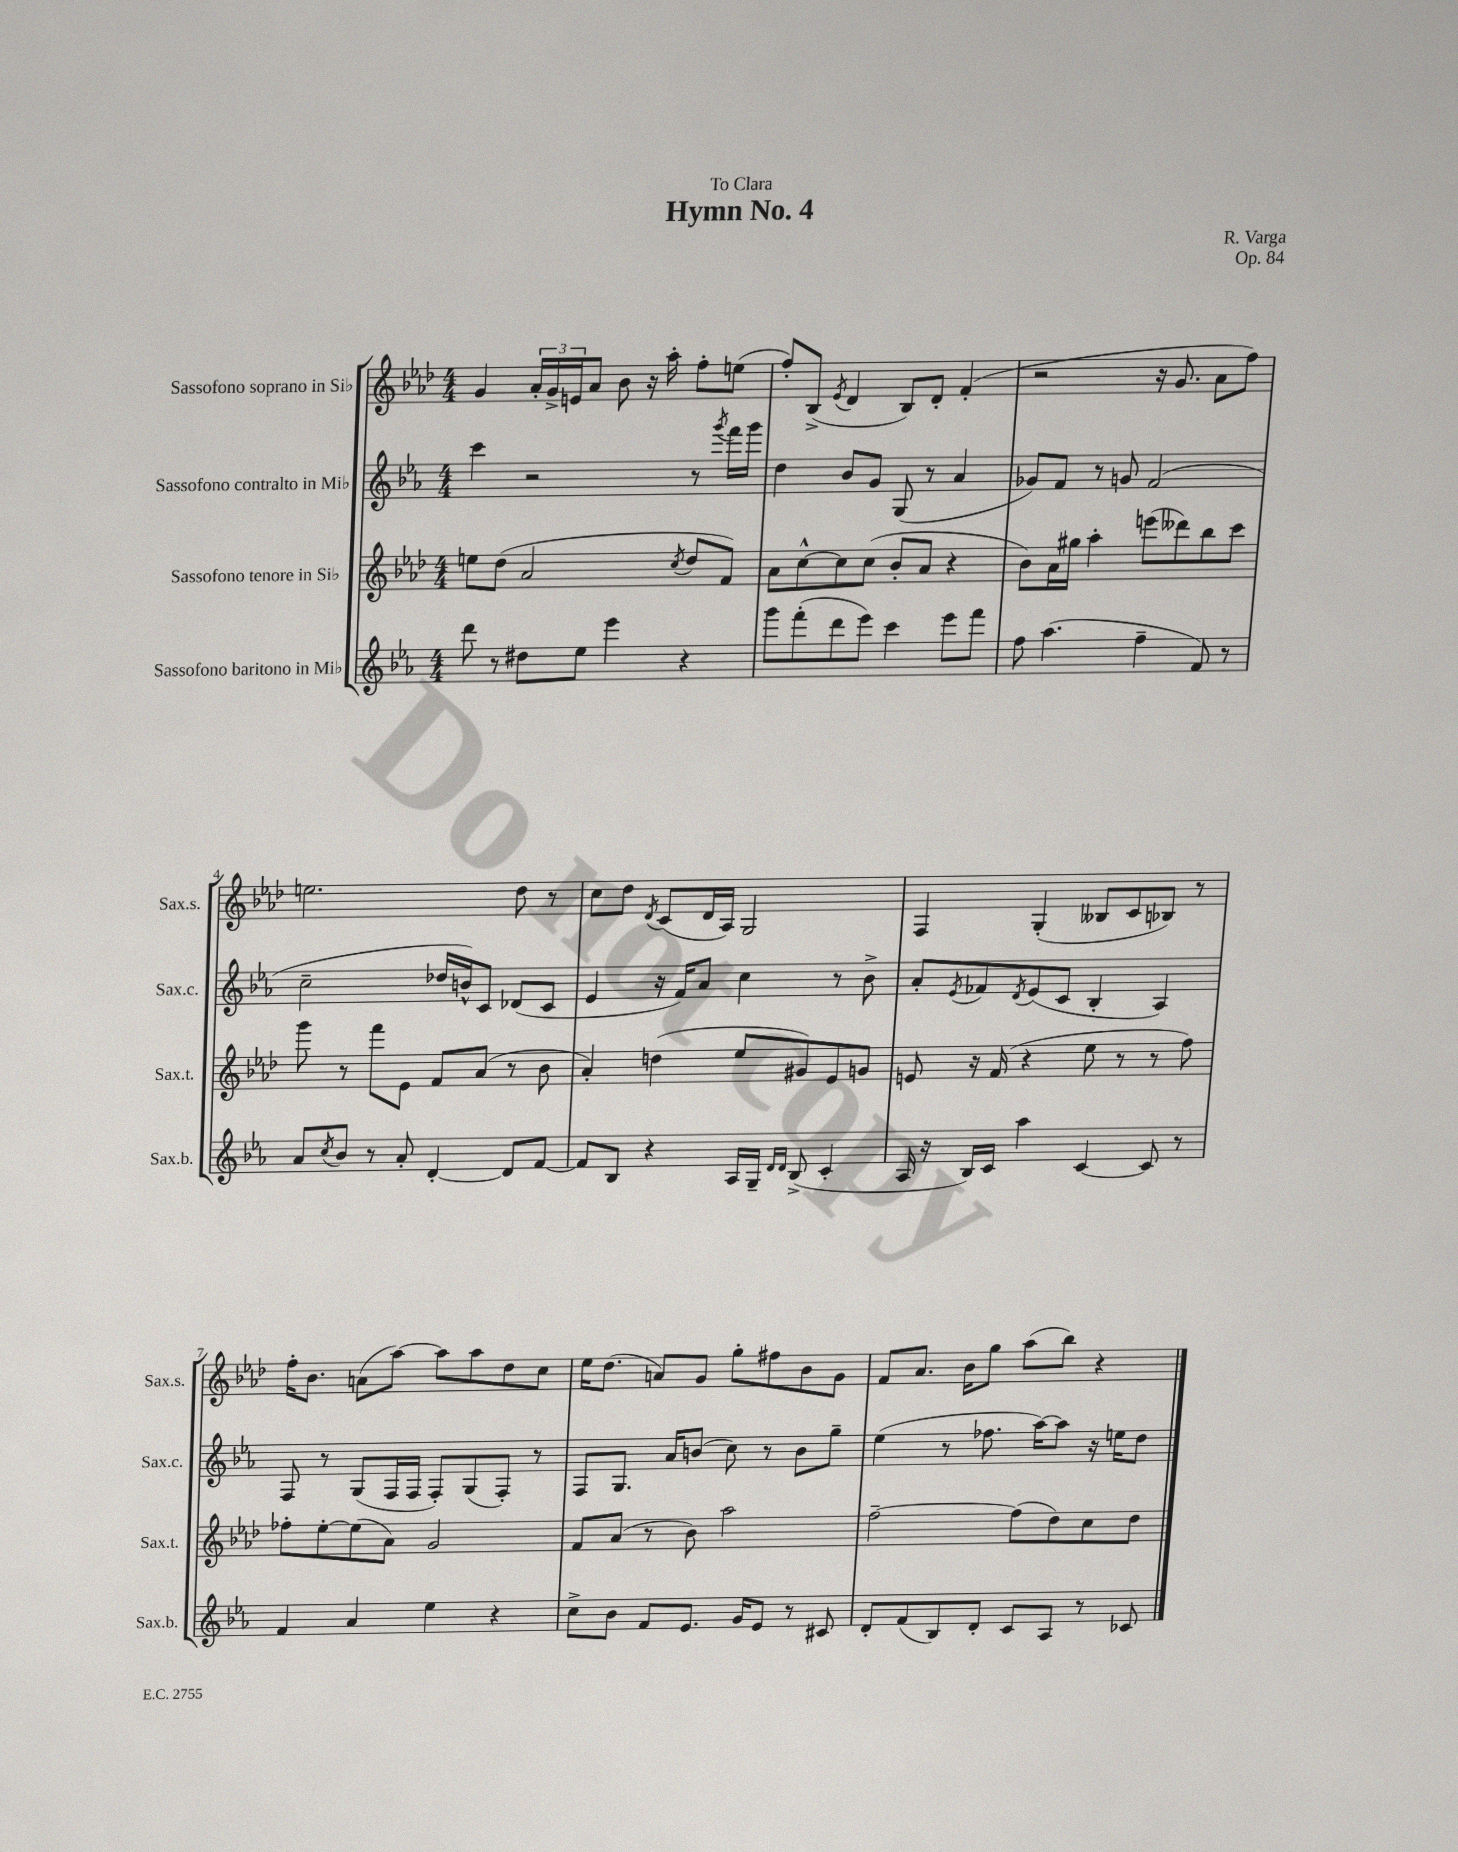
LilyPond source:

\header { title = "Hymn No. 4" composer = "R. Varga" dedication = "To Clara" opus = "Op. 84" }
<<
\new StaffGroup <<
\new Staff = "s0" \with { instrumentName = "Sassofono soprano in Sib" shortInstrumentName = "Sax.s." } {
    \clef treble \key aes \major \numericTimeSignature \time 4/4
    g'4 \tuplet 3/2 { aes'16-. g'16-> e'16 } aes'8 bes'8 r16 aes''16-. f''8-. e''8( |
    f''8-.) bes8->( \acciaccatura { ees'8 } des'4 bes8) des'8-. f'4-.( |
    r2 r16 g'8. aes'8 f''8) |
    e''2. des''8 r8 |
    c''8 des''8 \acciaccatura { des'8 } c'8( des'16 aes16) g2 |
    f4 g4-.( beses8 c'8 bes8) r8 |
    f''16-. bes'8. a'8( aes''8~) aes''8 aes''8 des''8 c''8 |
    ees''16 des''8.( a'8) g'8 g''8-. fis''8 bes'8 g'8 |
    f'8 aes'8. bes'16 g''8 aes''8( bes''8) r4 \bar "|." |
}
\new Staff = "s1" \with { instrumentName = "Sassofono contralto in Mib" shortInstrumentName = "Sax.c." } {
    \clef treble \key ees \major \numericTimeSignature \time 4/4
    c'''4 r2 r8 \acciaccatura { g'''8 } f'''16 g'''16 |
    d''4 bes'8 g'8 g8( r8 aes'4 |
    ges'8) f'8 r8 g'8 f'2( |
    c''2-- des''16 b'16-^) c'8 des'8( c'8 |
    ees'4 r16 f'16) aes'8 c''4 r8 bes'8-> |
    aes'8-. \acciaccatura { ees'8 } fes'8 \acciaccatura { d'8 } ees'8( c'8 bes4-. aes4) |
    f8 r8 g8( f16 f16 f8-.) g8( f8-.) r8 |
    f8 g8. aes'16 b'8( c''8) r8 b'8 g''8-- |
    ees''4( r8 fes''8. aes''16~) aes''8 r16 e''16 d''8 \bar "|." |
}
\new Staff = "s2" \with { instrumentName = "Sassofono tenore in Sib" shortInstrumentName = "Sax.t." } {
    \clef treble \key aes \major \numericTimeSignature \time 4/4
    e''8 des''8( aes'2 \acciaccatura { c''8 } des''8 f'8) |
    aes'8 c''8~-^ c''8 c''8( bes'8-. aes'8 r4 |
    bes'8) aes'16 gis''16 aes''4-. e'''8( deses'''8) bes''8 c'''8 |
    g'''8 r8 f'''8 ees'8 f'8 aes'8( r8 bes'8 |
    aes'4-.) d''4( ees''8 gis'8) ees'8 g'8 |
    e'8 r16 f'16( r4 ees''8 r8 r8 f''8) |
    fes''8-. ees''8~-. ees''8( aes'8) g'2 |
    f'8 aes'8( r8 bes'8) aes''2 |
    f''2~-- f''8( des''8) c''8 des''8 \bar "|." |
}
\new Staff = "s3" \with { instrumentName = "Sassofono baritono in Mib" shortInstrumentName = "Sax.b." } {
    \clef treble \key ees \major \numericTimeSignature \time 4/4
    d'''8 r8 dis''8 ees''8 ees'''4 r4 |
    g'''8 f'''8-.( d'''8 ees'''8) c'''4 ees'''8 f'''8 |
    f''8 aes''4.( f''4-- f'8) r8 |
    aes'8 \acciaccatura { c''8 } bes'8 r8 aes'8-. d'4~-. d'8 f'8~ |
    f'8 bes8 r4 aes16 g16-- \grace { d'16 d'16 } bes8->( c'4-. |
    aes16 r16 bes16) c'16 aes''4 c'4~ c'8 r8 |
    f'4 aes'4 ees''4 r4 |
    c''8-> bes'8 f'8 ees'8. g'16 ees'8 r8 cis'8 |
    d'8-. f'8( bes8) d'8-. c'8 aes8 r8 ces'8 \bar "|." |
}
>>
>>
